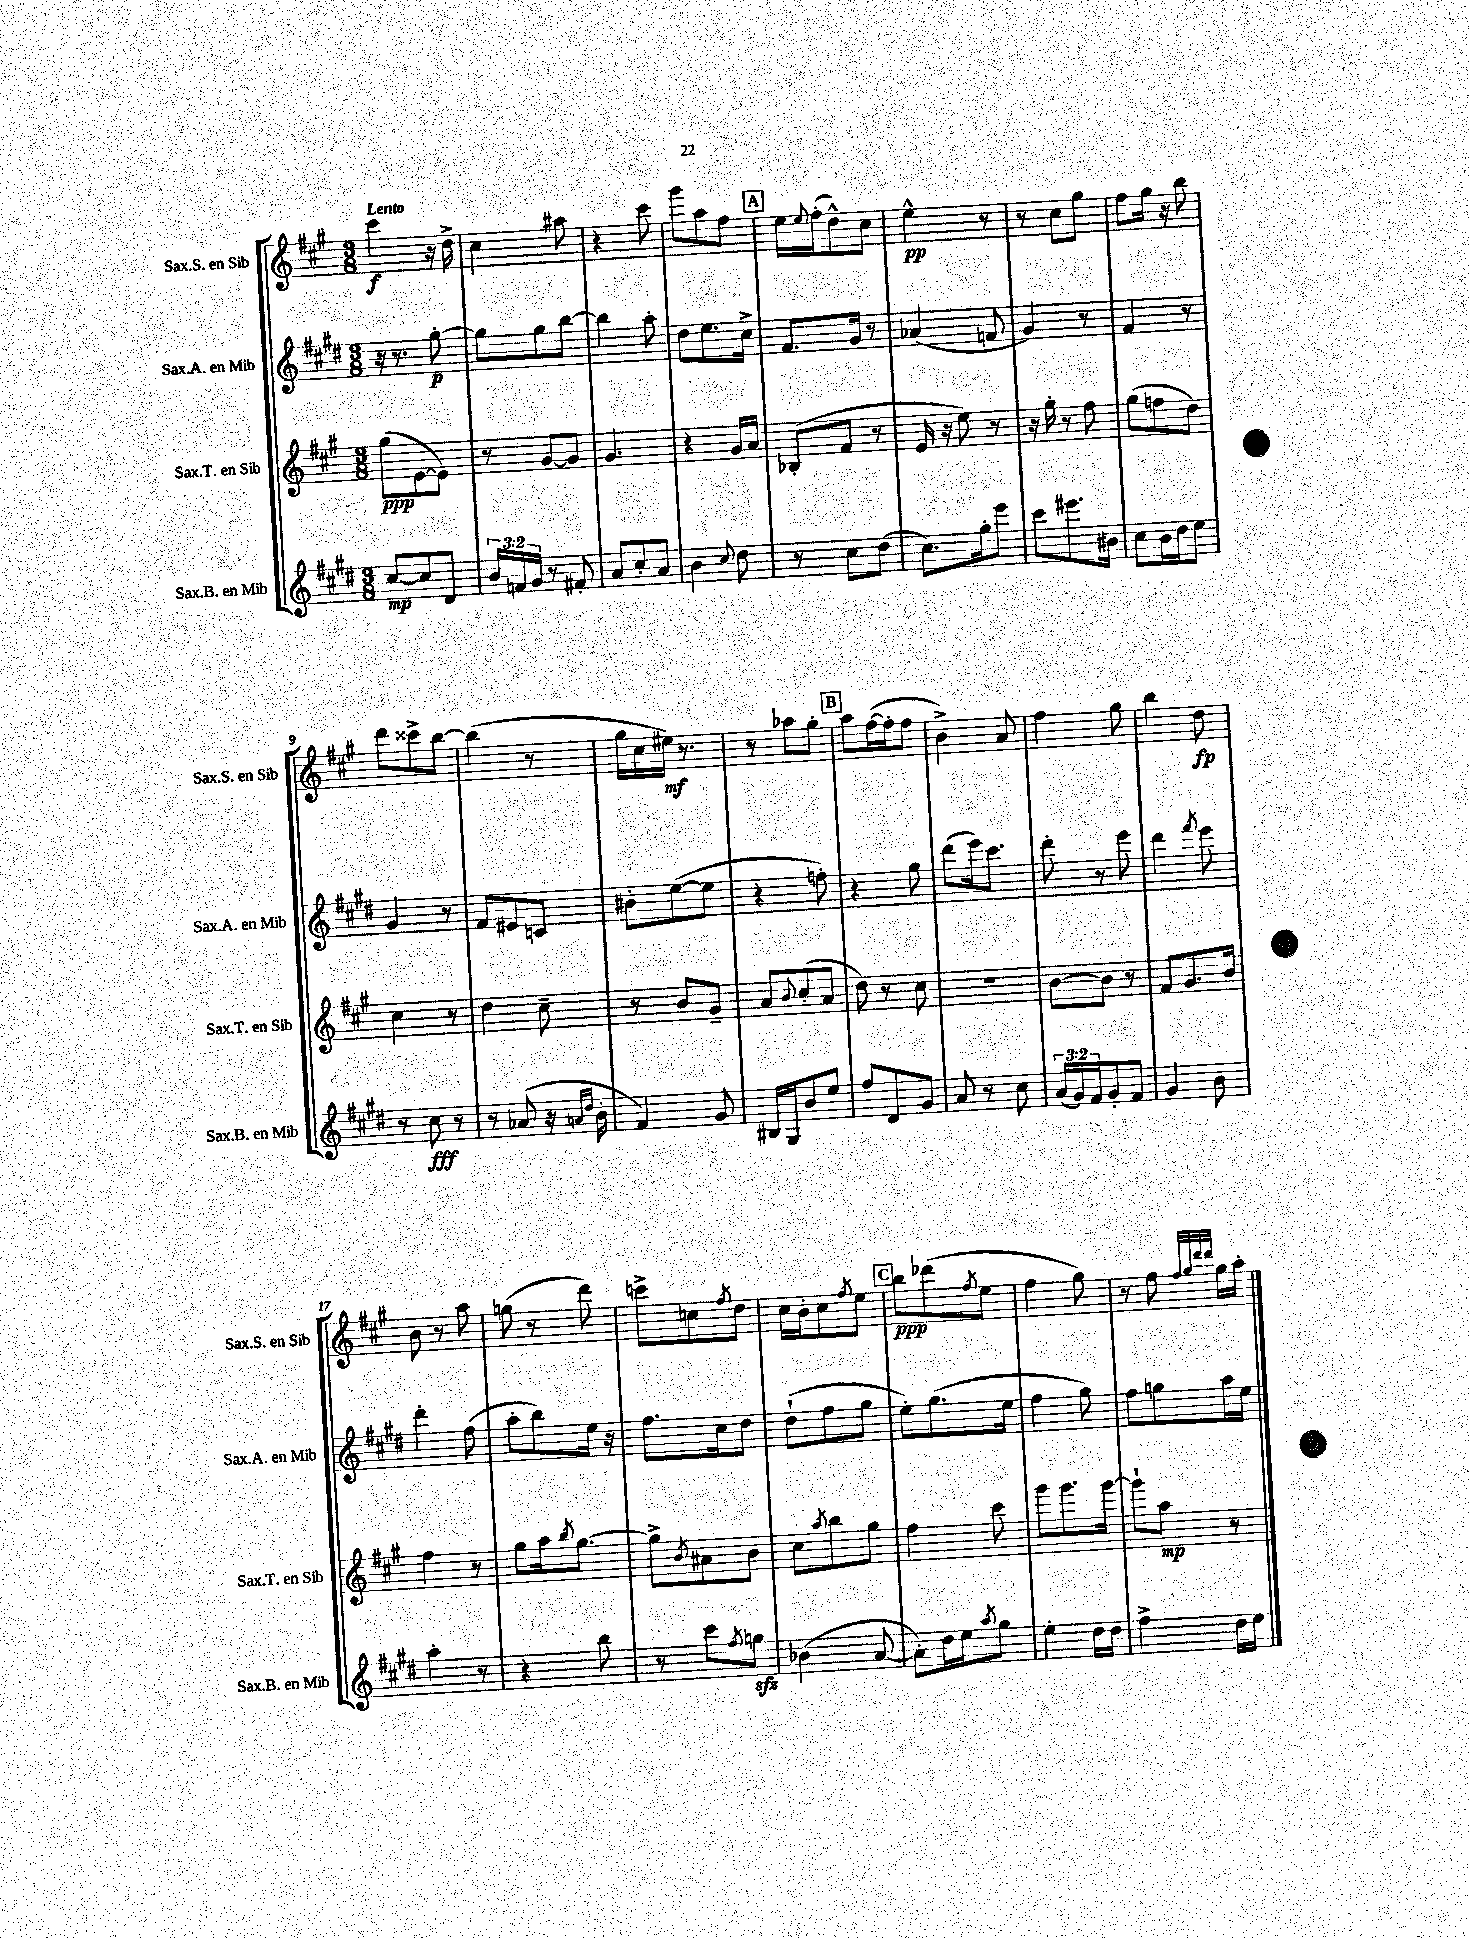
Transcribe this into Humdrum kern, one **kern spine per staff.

**kern	**kern	**kern	**kern
*staff4	*staff3	*staff2	*staff1
*clefG2	*clefG2	*clefG2	*clefG2
*k[f#c#g#d#]	*k[f#c#g#]	*k[f#c#g#d#]	*k[f#c#g#]
*M3/8	*M3/8	*M3/8	*M3/8
[8cc#/L	(8gg#\L	16r	4ccc#\
.	.	8.r	.
8cc#/]	[8e\	.	.
8d#/J	8e\]J)	[8gg#'\	16r
.	.	.	16dd^\
=	=	=	=
24b/LL	8r	8gg#\]L	4cc#\
24f/	.	.	.
24g#/JJ	.	.	.
8r	[8g#/L	8gg#\	.
8f#'/	8g#/]J	[8bb\J	8aa#\
=	=	=	=
8a/L	4.g#/	4bb\]	4r
8cc#'/	.	.	.
8a/J	.	8aa'\	8ccc#\
=	=	=	=
4b\	4r	8dd#\L	8ggg#\L
.	.	8.ee\	8aa\
8qqcc#/	.	.	.
8dd#\	16g#/LL	.	8ff#\J
.	16a/JJ	16cc#^\Jk	.
=	=	=	=
8r	(8B-'/L	8.f#/L	16ee\LL
.	.	.	8qqee/
.	.	.	(16ff#'\J
8cc#\L	8f#/J	.	8dd^^\)
.	.	16g#/Jk	.
(8dd#\J	8r	8r	8cc#\J
=	=	=	=
8.cc#\L)	16e/	(4a-/	4ee^^\
.	16r	.	.
.	8ee\)	.	.
16gg#'\k	.	.	.
8eee\J	8r	8f/	8r
=	=	=	=
8ccc#\L	16r	4g#/)	8r
.	16gg#'\	.	.
8.eee#\	8r	.	8cc#\L
.	8ff#\	8r	8gg#\J
16b#\Jk	.	.	.
=	=	=	=
8cc#\L	(8gg#\L	4f#/	8ff#\L
16b\L	8ff\	.	16gg#\Jk
16dd#\J	.	.	16r
8ee\J	8dd\J)	8r	8bb\
=	=	=	=
8r	4cc#\	4g#/	8ddd\L
8cc#\	.	.	8ccc##^\
8r	8r	8r	[8bb\J
=	=	=	=
8r	4dd\	8f#/L	(4bb\]
(8a-/	.	8e#/	.
16r	8cc#~\	8c/J	8r
16qqa/LL	.	.	.
16qqdd#/JJ	.	.	.
16b'\	.	.	.
=	=	=	=
4f#/)	8r	8b#'\L	16gg#\LL
.	.	.	16cc#\
.	8b/L	([8ee\	16ee#\JJ)
.	.	.	8.r
8g#/	8g#~/J	8ee\]J	.
=	=	=	=
16B#/LL	8a/L	4r	8r
16G#/J	.	.	.
.	8qqb/	.	.
8b/	(8cc#'/	.	8aa-\L
8ee/J	8a/J	8ff'\)	8gg#'\J
=	=	=	=
8ff#/L	8dd\)	4r	8aa\L
8d#/	8r	.	([16ff#\L
.	.	.	16ff#'\]J
8g#/J	8cc#\	8gg#\	8ff#\J
=	=	=	=
8a/	4.r	(8ddd#\L	4b^\)
8r	.	16eee\k)	.
.	.	8.ccc#\J	.
8cc#\	.	.	8a/
=	=	=	=
(24a/LL	[8b\L	8ddd#'\	4ff#\
24g#/)	.	.	.
24f#/J	.	.	.
8g#'/	8b\]J	8r	.
8f#/J	8r	8eee\	8gg#\
=	=	=	=
4g#/	8f#/L	4ddd#\	4bb\
.	8.g#/	.	.
.	.	8qfff#/	.
8b\	.	8eee\	8dd\
.	16b/Jk	.	.
=	=	=	=
4aa'\	4ff#\	4ddd#'\	8b\
.	.	.	8r
8r	8r	(8ff#\	8aa\
=	=	=	=
4r	8gg#\L	8aa'\L	(8gg\
.	16aa\k	8bb\)	8r
.	8qbb/	.	.
.	[8.gg#\J	.	.
8bb\	.	16ee\Jk	8ddd\)
.	.	16r	.
=	=	=	=
8r	8gg#^\]L	8.ff#\L	8ccc^\L
.	8qb/	.	.
8ccc#\L	8a#\	.	8cc\
.	.	16cc#\k	.
8qff#/	.	.	8qff#/
8gg\J	8b\J	8dd#\J	8dd\J
=	=	=	=
(4b-\	8cc#\L	(8dd#`\L	16cc#\LL
.	.	.	16b'\J
.	8qaa/	.	.
.	8bb\	8ff#\	8cc#\
.	.	.	8qff#/
[8a/	8gg#\J	8gg#\J	8ee\J
=	=	=	=
8a'\]L)	4ff#\	8ee'\L)	8bb\L
16dd#\L	.	(8.gg#\	(8ddd-\
16ee\J	.	.	.
8qaa/	.	.	8qff#/
8gg#\J	8ccc#\	.	8ee\J
.	.	16ee\Jk	.
=	=	=	=
4ee'\	8ggg#\L	4ff#\	4ff#\
.	8.ggg#\	.	.
16dd#\LL	.	8gg#\)	8gg#\)
16dd#\JJ	[16ggg#\Jk	.	.
=	=	=	=
4ff#^\	8ggg#`\]L	8ff#\L	8r
.	8aa\J	8gg\	8ff#\
.	.	.	32qqff#/LLL
.	.	.	32qqgg#/
.	.	.	32qqddd/
.	.	.	32qqddd/JJJ
16dd#\LL	8r	16aa\L	16gg#\LL
16ee\JJ	.	16ee\JJ	16aa'\JJ
==	==	==	==
*-	*-	*-	*-
